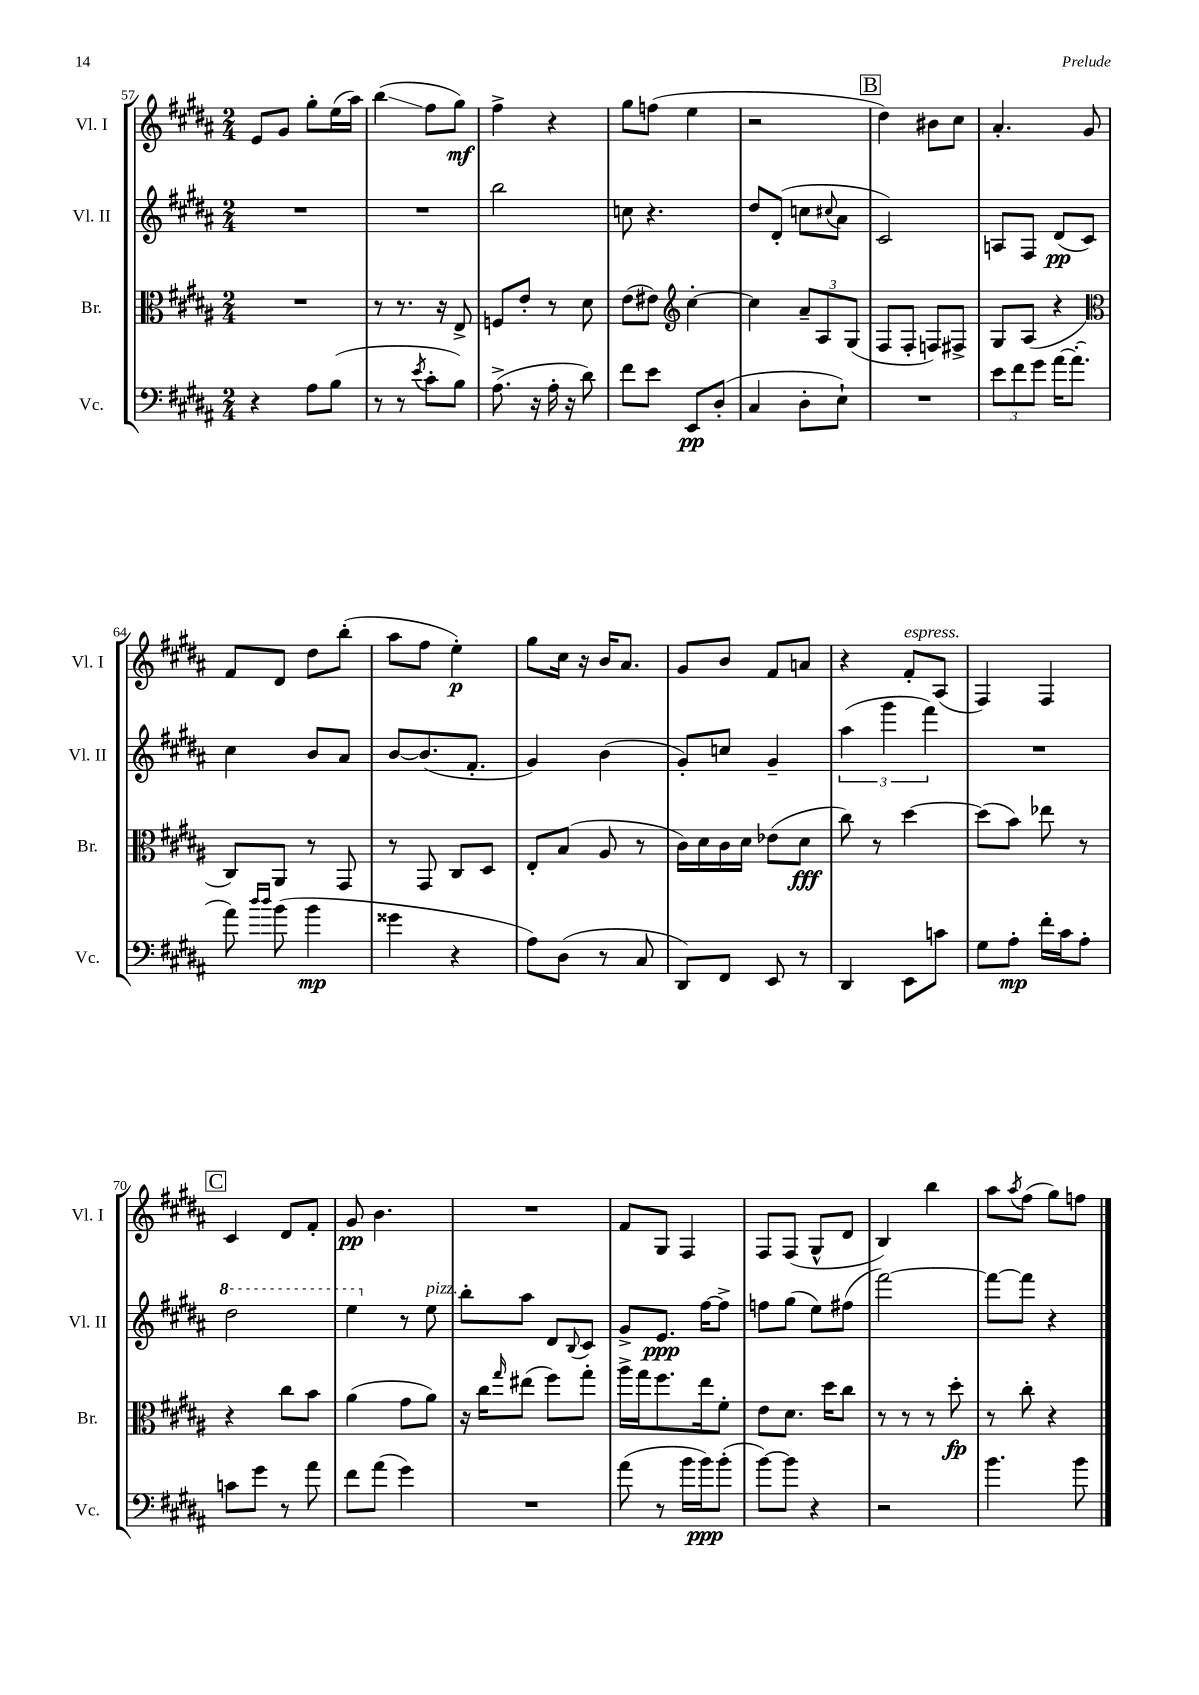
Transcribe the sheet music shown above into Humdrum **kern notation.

**kern	**kern	**kern	**kern
*staff4	*staff3	*staff2	*staff1
*clefF4	*clefC3	*clefG2	*clefG2
*k[f#c#g#d#a#]	*k[f#c#g#d#a#]	*k[f#c#g#d#a#]	*k[f#c#g#d#a#]
*M2/4	*M2/4	*M2/4	*M2/4
4r	2r	2r	8e/L
.	.	.	8g#/J
8A#\L	.	.	8gg#'\L
(8B\J	.	.	(16ee\L
.	.	.	16aa#\JJ)
=	=	=	=
8r	8r	2r	(4bb\
8r	8.r	.	.
8qe/	.	.	.
8c#'\L	.	.	8ff#\L
.	16r	.	.
8B\J)	8E^/	.	8gg#\J)
=	=	=	=
(8.A#^\	8F/L	2bb\	4ff#^\
.	8e'/J	.	.
16r	.	.	.
16A#'\	8r	.	4r
16r	.	.	.
8d#\)	8d#\	.	.
=	=	=	=
8f#\L	(8e\L	8cc\	8gg#\L
8e\J	8e#\J)	4.r	(8ff\J
*	*clefG2	*	*
8EE/L	[4cc#'\	.	4ee\
(8D#'/J	.	.	.
=	=	=	=
4C#/	4cc#\]	8dd#/L	2r
.	.	(8d#'/J	.
8D#'\L	12a#~/L	8cc\L	.
.	12A#/	.	.
.	.	8qqcc#/	.
8E`\J)	.	8a#\J	.
.	(12G#/J	.	.
=	=	=	=
2r	8F#/L	2c#/)	4dd#\)
.	8F#'/J	.	.
.	8F/L)	.	8b#\L
.	8F#^/J	.	8cc#\J
=	=	=	=
12e\L	8G#/L	8A/L	4.a#'/
12f#\	.	.	.
.	(8A#/J	8F#/J	.
12g#\J	.	.	.
[16a#\LK	4r	(8d#/L	.
(8.a#'\]J	.	.	.
.	.	8c#/J)	8g#/
=	=	=	=
*	*clefC3	*	*
8a#\)	8C#/L)	4cc#\	8f#/L
16qqdd#/LL	.	.	.
16qqdd#/JJ	.	.	.
(8b\	8AA#/J	.	8d#/J
4b\	8r	8b/L	8dd#\L
.	8GG#/	8a#/J	(8bb'\J
=	=	=	=
4g##\	8r	[8b/L	8aa#\L
.	8GG#/	(8.b/]	8ff#\J
4r	8C#/L	.	4ee'\)
.	.	8.f#'/J	.
.	8D#/J	.	.
=	=	=	=
8A#\L)	8E'/L	4g#/)	8gg#\L
(8D#\J	(8B/J	.	16cc#\Jk
.	.	.	16r
8r	8A#/	(4b\	16b/LK
.	.	.	8.a#/J
8C#/	8r	.	.
=	=	=	=
8DD#/L)	16c#\LL)	8g#'/L)	8g#/L
.	16d#\	.	.
8FF#/J	16c#\	8cc/J	8b/J
.	16d#\JJ	.	.
8EE/	(8e-\L	4g#~/	8f#/L
8r	8d#\J	.	8a/J
=	=	=	=
4DD#/	8cc#\)	(6aa#\	4r
.	8r	.	.
.	.	6ggg#\	.
8EE\L	[4dd#\	.	8f#'/L
.	.	6fff#\)	.
8c\J	.	.	(8A#/J
=	=	=	=
8G#\L	(8dd#\]L	2r	4F#/)
8A#'\J	8b\J)	.	.
16f#'\LL	8ee-\	.	4F#/
16c#\J	.	.	.
8A#'\J	8r	.	.
=	=	=	=
8c\L	4r	2ddd#\	4c#/
8g#\J	.	.	.
8r	8cc#\L	.	8d#/L
8a#\	8b\J	.	8f#'/J
=	=	=	=
8f#\L	(4a#\	4eee\	8g#/
(8a#\J	.	.	4.b\
4g#\)	8g#\L	8r	.
.	8a#\J)	8ee\	.
=	=	=	=
2r	16r	8bb'\L	2r
.	16cc#\LK	.	.
.	16qqgg#/	.	.
.	(8ee#\J	8aa#\J	.
.	8ff#\L)	8d#/L	.
.	.	8qqB/	.
.	8gg#'\J	8c#/J	.
=	=	=	=
(8a#\	16aa#^\LL	8g#^/L	8f#/L
.	16gg#\J	.	.
8r	8.ff#\	8.e/J	8G#/J
16b\LL	.	.	4F#/
16b\J)	16ee\k	[16ff#\LK	.
(8b'\J	8f#'\J	8ff#^\]J	.
=	=	=	=
[8b\L)	8e\L	8ff\L	8F#/L
8b\]J	8.d#\J	(8gg#\J	(8F#/J
4r	.	8ee\L)	8G#^^/L
.	16dd#\LK	.	.
.	8cc#\J	(8ff#\J	8d#/J
=	=	=	=
2r	8r	[2fff#\)	4B/)
.	8r	.	.
.	8r	.	4bb\
.	8dd#'\	.	.
=	=	=	=
4.b\	8r	8fff#\_L	8aa#\L
.	.	.	8qaa#/
.	8cc#'\	8fff#\]J	(8ff#\J
.	4r	4r	8gg#\L)
8b\	.	.	8ff\J
==	==	==	==
*-	*-	*-	*-
